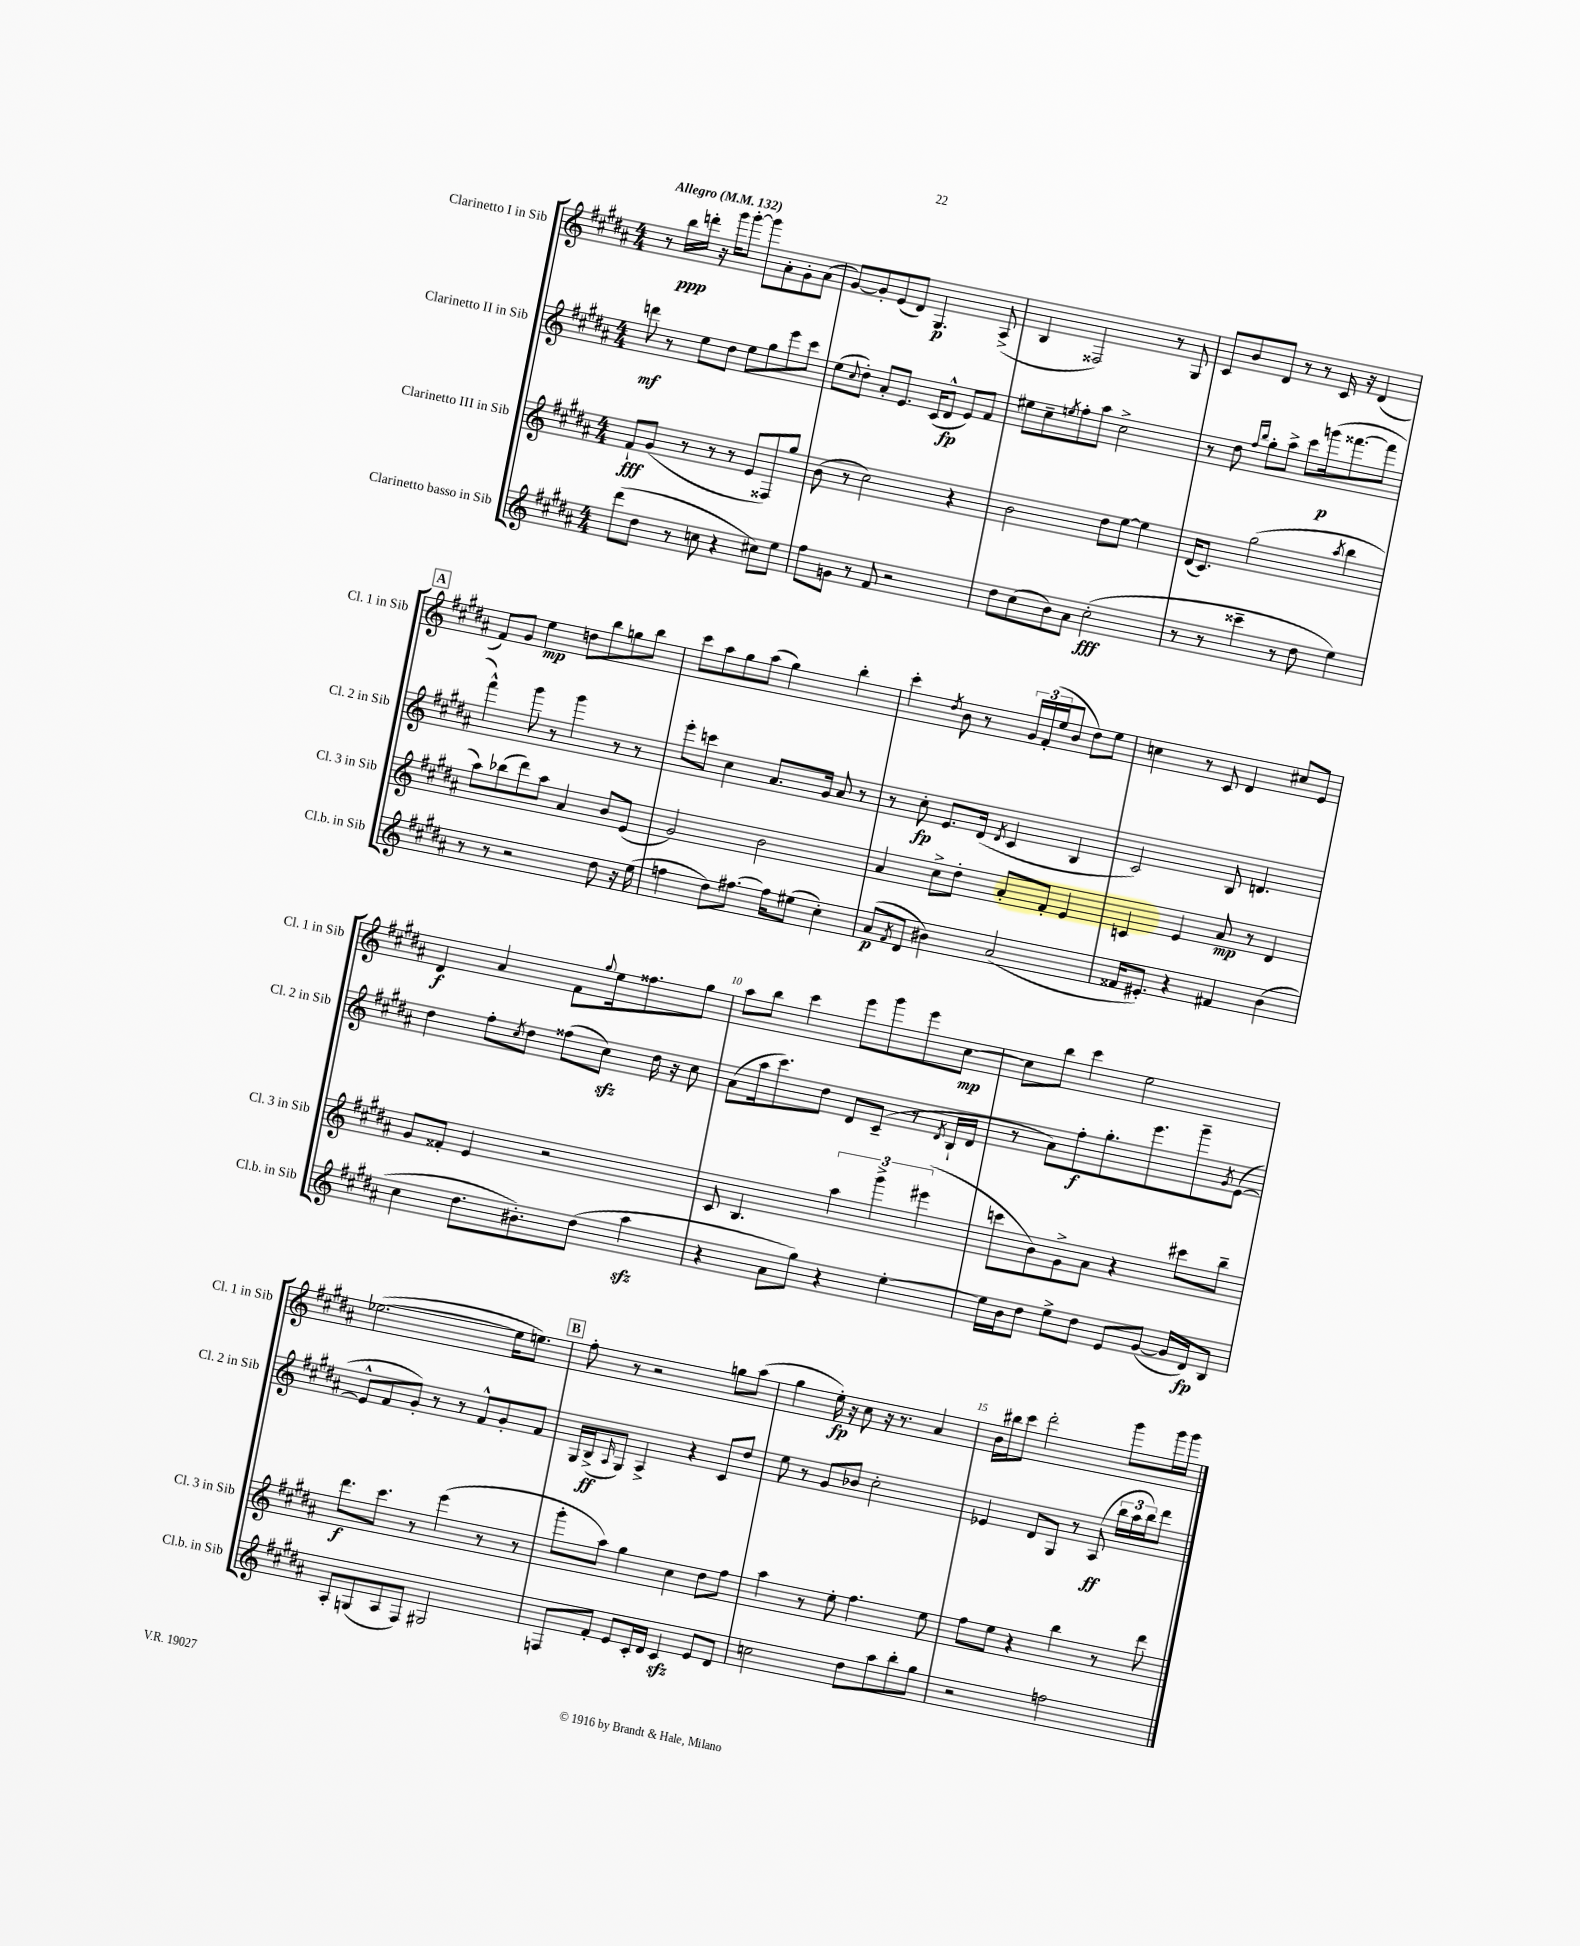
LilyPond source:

<<
\new StaffGroup <<
\new Staff = "s0" \with { instrumentName = "Clarinetto I in Sib" shortInstrumentName = "Cl. 1 in Sib" } {
    \clef treble \key b \major \numericTimeSignature \time 4/4 \tempo "Allegro" 4 = 132
    r8 b''16\ppp d'''16-. r16 gis'''16 gis'''8~-. gis'''8 ais'8-. gis'8-. ais'8( |
    gis'8~) gis'8-. e'8( dis'8) gis4.\p ais8->( |
    b4 fisis2) r8 gis8 |
    cis'8 b'8 dis'8 r8 r8 cis'16 r16 dis'4( |
    \mark \markup { \box "A" } fis'8) gis'8 e''4\mp d''8 b''8 g''8 b''8 |
    cis'''8 ais''8 gis''8 ais''8( gis''4) b''4-. |
    cis'''4-. \acciaccatura { dis''8 } b'8 r8 \tuplet 3/2 { gis'16 fis'16-.( e''16 } b'8 dis''8) e''8 |
    c''4 r8 cis'8 dis'4 cis''8 e'8 |
    dis'4\f ais'4 fis'8 \appoggiatura { gis''8 } e''16 fisis''8. gis''8 |
    ais''8 b''8 cis'''4 e'''8 gis'''8 e'''8 cis''8~\mp |
    cis''8 b''8 cis'''4 e''2 |
    ees''2.~( ees''16 e''8.) |
    \mark \markup { \box "B" } fis''8-. r8 r2 g''8 ais''8( |
    gis''4 e''16-.\fp) r16 cis''8 r16 r8. ais'4 |
    b'16 bis''16 cis'''8 dis'''2-. gis'''8 gis'''16 gis'''16 \bar "|." |
}
\new Staff = "s1" \with { instrumentName = "Clarinetto II in Sib" shortInstrumentName = "Cl. 2 in Sib" } {
    \clef treble \key b \major \numericTimeSignature \time 4/4
    d'''8\mf r8 e''8 dis''8 e''8 gis''8 e'''8 cis'''8 |
    e''8( \appoggiatura { cis''8 } dis''8-.) ais'8-. e'8. cis'16( dis'8-^\fp e'8) fis'8 |
    eis''8 cis''8-- \acciaccatura { e''8 } fis''8-. ais''8 cis''2-> |
    r8 dis''8 \grace { fis''16 b''16 } gis''8-. ais''8-> cis'''8 g'''16\p( fisis'''8.~ fisis'''8 |
    \mark \markup { \box "A" } fis'''4-^) gis'''8 r8 gis'''4 r8 r8 |
    e'''8-. c'''8 cis''4 ais'8. gis'16 ais'8 r8 |
    r8 cis''8-.\fp e'8. dis'16( \acciaccatura { dis'8 } cis'4 b4 |
    cis'2) b8 d'4. |
    dis''4 fis''8-. \acciaccatura { cis''8 } dis''8 fisis''8( cis''8\sfz) dis''16 r16 cis''8 |
    ais'8( ais''16 cis'''8.) dis''8 dis'8 cis'8--( r8 \acciaccatura { dis'8 } b16-! dis'16 |
    r8 ais'8) fis''8-.\f gis''8.-. e'''8. gis'''8-- \acciaccatura { gis'8 } e'8~( |
    e'8-^ fis'8 gis'8-.) r8 r8 fis'8-^ gis'8-. fis'8 |
    \mark \markup { \box "B" } gis16 b16->\ff( \grace { ais16 } gis8) ais4-> r4 cis'8 dis''8 |
    e''8 r8 gis'8 bes'8 cis''2-. |
    ees'4 dis'8 gis8 r8 ais8\ff( \tuplet 3/2 { b''16 ais''16 b''16) } dis'''8 \bar "|." |
}
\new Staff = "s2" \with { instrumentName = "Clarinetto III in Sib" shortInstrumentName = "Cl. 3 in Sib" } {
    \clef treble \key b \major \numericTimeSignature \time 4/4
    fis'8-!\fff gis'8( r8 r8 r8 e'8 fisis8) gis''8 |
    b'8( r8 cis''2) r4 |
    b'2 dis''8 e''8~ e''4 |
    dis'16( cis'8.) gis''2( \acciaccatura { ais''8 } b''4 |
    \mark \markup { \box "A" } ais''8) bes''8( dis'''8) ais''8 ais'4 b'8 e'8( |
    gis'2) b'2 |
    ais'4 cis''8-> dis''8-. ais'8-. fis'8-. e'4 |
    c'4 e'4 ais'8\mp r8 dis'4 |
    gis'8 fisis'8-. e'4 r2 |
    cis'8 b4. \tuplet 3/2 { ais''4 gis'''4-> eis'''4( } |
    c'''8 b'8) gis'8-> ais'8 r4 cis'''8 b''8-- |
    dis'''8.\f cis'''8. r8 e'''4( r8 r8 |
    \mark \markup { \box "B" } gis'''8-. ais''8) gis''4 cis''4 dis''8 fis''8 |
    ais''4 r8 e''8-. fis''4. e''8 |
    fis''8 e''8 r4 b''4 r8 dis'''8 \bar "|." |
}
\new Staff = "s3" \with { instrumentName = "Clarinetto basso in Sib" shortInstrumentName = "Cl.b. in Sib" } {
    \clef treble \key b \major \numericTimeSignature \time 4/4
    dis'''8( dis''8 r8 c''8 r4 cis''8) e''8 |
    fis''8 g'8 r8 fis'8 r2 |
    dis''8 cis''8( b'8) ais'8 cis''2-.\fff( |
    r8 r8 cisis'''4-- r8 dis''8 e''4) |
    \mark \markup { \box "A" } r8 r8 r2 dis''8 r16 e''16( |
    f''4 dis''8) fis''8.~ fis''16 eis''8( cis''4-.) |
    ais'8\p( \acciaccatura { fis'8 } dis'8 bis'4) ais'2( |
    fisis'16 eis'8.-.) r4 fis'4 b'4( |
    cis''4 dis''8. bis'8.-.) dis''8( ais''4\sfz |
    r4 ais'8 gis''8) r4 e''4~-. |
    e''16 b'16 dis''8 e''8-> dis''8 e'8 gis'8~( gis'16 dis'16\fp) b8 |
    ais8-. g8( ais8 fis8) gis2 |
    \mark \markup { \box "B" } f8 fis'8-. e'8 cis'16-. dis'16 cis'4\sfz e'8 dis'8 |
    c''2 dis''8 ais''8 b''8-. gis''8 |
    r2 f''2 \bar "|." |
}
>>
>>
\layout { \context { \Score \override BarNumber.break-visibility = ##(#f #t #t) barNumberVisibility = #(every-nth-bar-number-visible 5) } }
